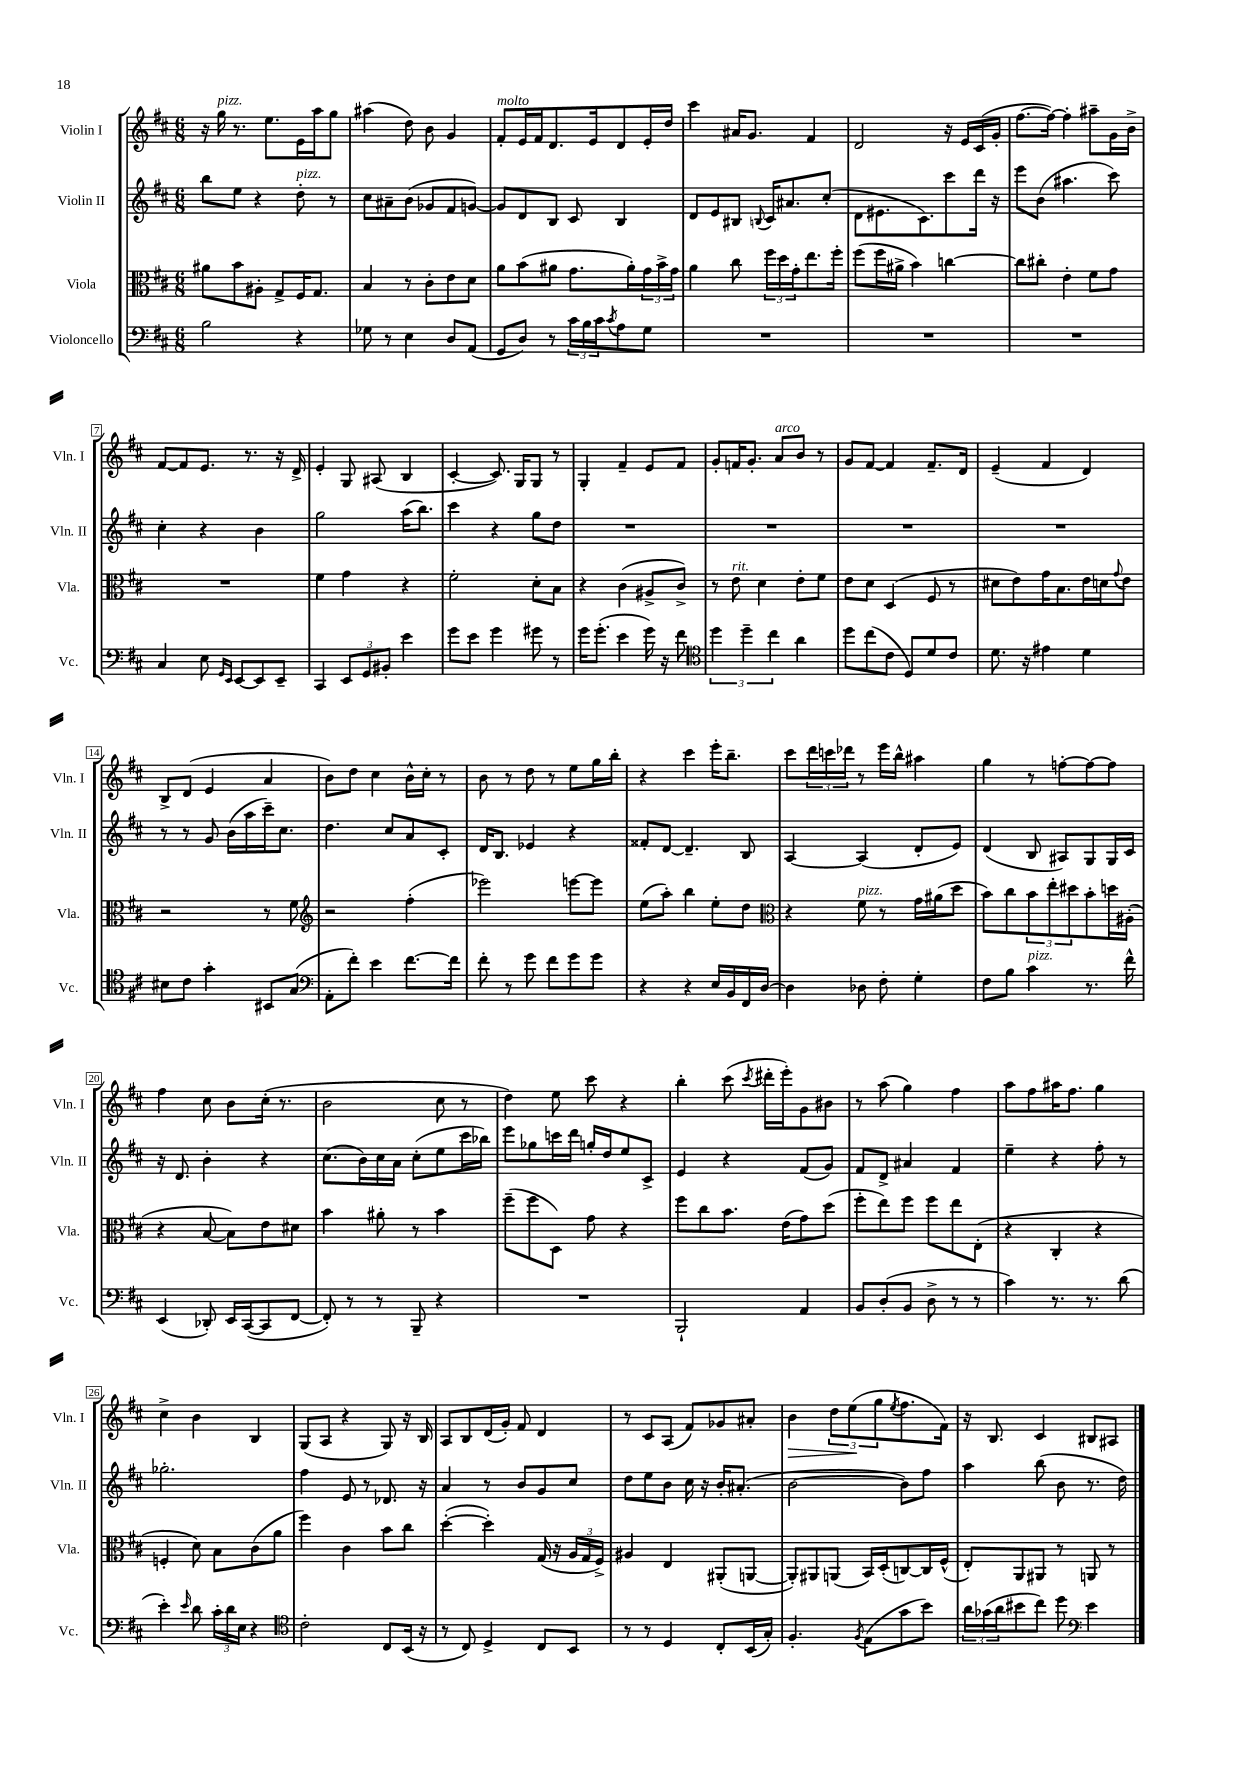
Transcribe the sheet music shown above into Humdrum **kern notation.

**kern	**kern	**kern	**kern
*staff4	*staff3	*staff2	*staff1
*clefF4	*clefC3	*clefG2	*clefG2
*k[f#c#]	*k[f#c#]	*k[f#c#]	*k[f#c#]
*M6/8	*M6/8	*M6/8	*M6/8
2B	8a#	8bb	16r
.	.	.	16gg
.	8b	8ee	8.r
.	8A#'	4r	.
.	.	.	8.ee
.	8G^	.	.
4r	16F#	8dd'	16e
.	8.G	.	16aa
.	.	8r	8gg
=	=	=	=
8G-	4B	8cc#	(4aa#
8r	.	8a#~	.
4E	8r	(8b	8dd)
.	8c#'	8g-	8b
8D	8e	8f#	4g
(8AA	8d	[8g)	.
=	=	=	=
8GG	8a	8g]	8f#'
8D)	(8b	8d	16e
.	.	.	16f#
8r	8a#	8B	8.d
24c#	8.g	8c#	.
24B	.	.	.
.	.	.	16e
24c#	.	.	.
8qc#	.	.	.
8A	.	4B	8d
.	16a#')	.	.
8G	24g	.	16e'
.	24b^	.	.
.	.	.	16dd
.	24g	.	.
=	=	=	=
2.r	4a	8d	4ccc#
.	.	8e	.
.	8cc#	8B#	16a#
.	.	.	8.g
.	.	8qqB	.
.	24ff#	16c#	.
.	24dd	.	.
.	.	8.a#	.
.	24g'	.	.
.	8.ee	.	4f#
.	.	(8cc#'	.
.	16ff#'	.	.
=	=	=	=
2.r	(8ff#	8d	2d
.	16ff#	8.e#	.
.	16a#^	.	.
.	4b)	.	.
.	.	8.c#)	.
.	[4cc	8ccc#	16r
.	.	.	16e
.	.	16ddd	(16c#
.	.	16r	16g'
=	=	=	=
2.r	8cc]	8eee	[8.ff#
.	8cc#'	(8b	.
.	.	.	16ff#_)
.	4e'	4.aa#	4ff#']
.	8f#	.	8aa#~
.	8g	8ccc#)	16g
.	.	.	16b^
=	=	=	=
4C#	2.r	4cc#'	[8f#
.	.	.	8f#]
8E	.	4r	8.e
16qqGG	.	.	.
16qqEE	.	.	.
[8EE	.	.	.
.	.	.	8.r
8EE]	.	4b	.
8EE~	.	.	16r
.	.	.	16d^
=	=	=	=
4CC#	4f#	2gg	4e'
12EE	4g	.	8G
12GG	.	.	.
.	.	.	(8A#
12BB#'	.	.	.
4e	4r	(16aa	4B
.	.	8.bb)	.
=	=	=	=
8g	2f#'	4ccc#	[4c#'
8e	.	.	.
4g	.	4r	8.c#])
.	.	.	16G
8g#	8d'	8gg	8G
8r	8B	8dd	8r
=	=	=	=
16g	4r	2.r	4G'
(8.g'	.	.	.
4e	(4c#	.	4f#~
16g)	8A#^	.	8e
16r	.	.	.
8f#	8c#^)	.	8f#
=	=	=	=
*clefC4	*	*	*
6dd	8r	2.r	8g'
.	8e	.	16f
6dd~	.	.	.
.	.	.	8.g'
.	4d	.	.
6cc#	.	.	.
.	.	.	8a
4a	8e'	.	8b
.	8f#	.	8r
=	=	=	=
8dd	8e	2.r	8g
(8cc#	8d	.	[8f#
8c#	(4D	.	4f#]
8D)	.	.	.
8d	8F#	.	8.f#~
8c#	8r	.	.
.	.	.	16d
=	=	=	=
8.d	8d#	2.r	(4e~
.	8e)	.	.
16r	.	.	.
4e#	16g	.	4f#
.	8.B	.	.
4d	16e	.	4d)
.	16d	.	.
.	8qqg	.	.
.	8e	.	.
=	=	=	=
8B#	2r	8r	8B^
8c#	.	8r	(8d
4g'	.	8g	4e
.	.	(16b	.
.	.	16aa	.
8BB#	8r	16ccc#~)	4a
.	.	8.cc#	.
(8G	8f#	.	.
=	=	=	=
*clefF4	*clefG2	*	*
8AA'	2r	4.dd	8b)
8f#')	.	.	8dd
4e	.	.	4cc#
.	.	8cc#	.
[8.f#	(4ff#'	8a	16b^^
.	.	.	16cc#'
.	.	8c#'	8r
16f#]	.	.	.
=	=	=	=
8f#'	2eee-)	16d	8b
.	.	8.B	.
8r	.	.	8r
8g	.	4e-	8dd
8f#	.	.	8r
8g	[8eee	4r	8ee
8g	8eee]	.	16gg
.	.	.	16bb'
=	=	=	=
4r	(8ee	8f##'	4r
.	8aa')	[8d	.
4r	4bb	4.d~]	4ccc#
16E	8ee'	.	16eee'
16BB	.	.	8.bb~
16FF#	8dd	8B	.
[16D	.	.	.
=	=	=	=
*	*clefC3	*	*
4D]	4r	[4A	8ccc#
.	.	.	24ddd
.	.	.	24ccc
.	.	.	24ddd-
8D-	8f#	(4A]	8r
8F#'	8r	.	16eee
.	.	.	16bb^^
4G'	16g	8d'	4aa#
.	(16a#	.	.
.	8dd	8e)	.
=	=	=	=
8F#	8b)	(4d	4gg
8B	8cc#	.	.
4c#	12b	8B	8r
.	12ee'	.	.
.	.	8A#)	[8ff'
.	12dd#	.	.
8.r	8b'	8G	8ff_
.	16dd	16G	8ff]
16f#^^	(16A#'	16c#	.
=	=	=	=
(4EE	4r	16r	4ff#
.	.	8.d	.
8DD-')	[8B	4b'	8cc#
16EE	8B])	.	8b
([16CC#	.	.	.
8CC#]	8e	4r	(16cc#'
.	.	.	8.r
[8FF#	8d#	.	.
=	=	=	=
8FF#'])	4b	(8.cc#	2b
8r	.	.	.
.	.	16b)	.
8r	8a#'	16cc#	.
.	.	16a	.
8BBB~	8r	(8cc#'	.
4r	4b	8ee	8cc#
.	.	16ccc#	8r
.	.	16bb-)	.
=	=	=	=
2.r	(8ff#~	8eee	4dd)
.	8ff#	8gg-	.
.	8D)	16ccc	8ee
.	.	16ddd	.
.	8g	16gg'	8ccc#
.	.	16dd	.
.	4r	8ee	4r
.	.	8c#^	.
=	=	=	=
2BBB`	8ff#	4e	4bb'
.	8cc#	.	.
.	8.b	4r	(8ccc#
.	.	.	8qccc#
.	.	.	16ddd#'
.	(16e	.	16eee')
4AA	8g)	(8f#	8g
.	(8dd	8g)	8b#
=	=	=	=
8BB	8ff#'	8f#	8r
(8D'	8ee)	8d^	(8aa
8BB	8ff#	4a#	4gg)
8D^	8ff#	.	.
8r	8ee	4f#	4ff#
8r	(8E'	.	.
=	=	=	=
4c#)	4r	4ee~	8aa
.	.	.	8ff#
8.r	4C#'	4r	16aa#
.	.	.	8.ff#
8.r	.	.	.
.	4r	8ff#'	4gg
(8d	.	8r	.
=	=	=	=
4e')	4F'	2.gg-'	4cc#^
16qqe	.	.	.
8d	8d)	.	4b
24c#'	8B	.	.
24d	.	.	.
24E	.	.	.
4r	(8c#	.	4B
.	8a	.	.
=	=	=	=
*clefC4	*	*	*
2c#'	4ff#)	4ff#	(8G
.	.	.	8A
.	4c#	8e	4r
.	.	8r	.
8C#	8b	8.d-	8G)
(16BB	8cc#	.	16r
16r	.	16r	16B
=	=	=	=
8r	([4dd'	4a	8A
8C#)	.	.	8B
4D^	4dd'])	8r	(16d
.	.	.	16g')
.	.	8b	8f#
8C#	(16G	8g	4d
.	16r	.	.
8BB	24A	8cc#	.
.	24G	.	.
.	24F#^)	.	.
=	=	=	=
8r	4A#	8dd	8r
8r	.	8ee	8c#
4D	4E	8b	(8A
.	.	16cc#	8f#)
.	.	16r	.
8C#'	(8AA#'	16b'	8g-
.	.	(8.a#'	.
(16BB	[8AA	.	8a#'
16G')	.	.	.
=	=	=	=
4.F#'	8AA'])	[2b	4b
.	8AA#	.	.
.	(8AA	.	12dd
.	.	.	(12ee
8qF#	.	.	.
(8E	16BB)	.	.
.	.	.	12gg
.	(16D'	.	.
.	.	.	8qee
8g	[8C)	8b])	8.ff#
8b)	16C]	8ff#	.
.	(16F#^^	.	16f#)
=	=	=	=
24a	8E')	4aa	16r
(24g-	.	.	.
.	.	.	8.B
24a	.	.	.
8b#	8AA	.	.
8cc#)	8AA#	(8bb	4c#
8dd	8r	8b	.
*clefF4	*	*	*
4e	8AA	8.r	8B#
.	8r	.	8A#
.	.	16dd)	.
==	==	==	==
*-	*-	*-	*-
